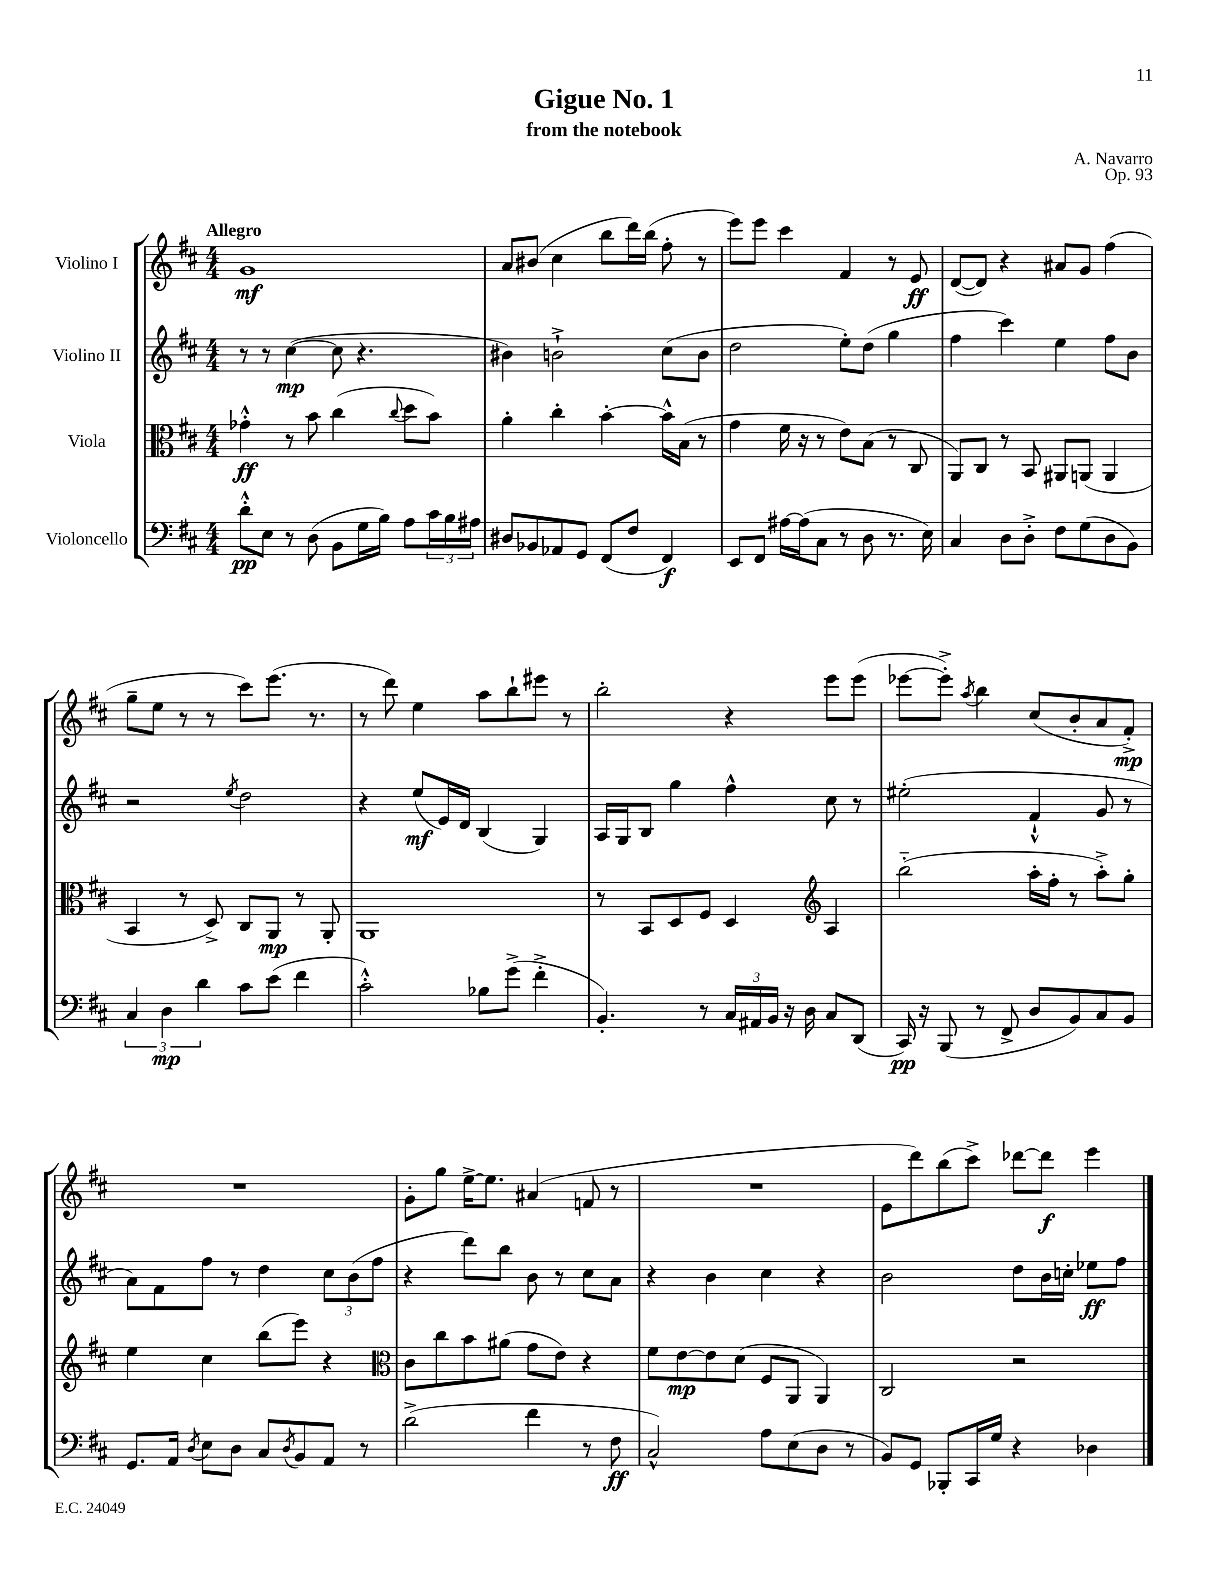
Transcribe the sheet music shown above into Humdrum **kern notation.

**kern	**dynam	**kern	**dynam	**kern	**dynam	**kern	**dynam
*part4	*part4	*part3	*part3	*part2	*part2	*part1	*part1
*staff4	*staff4	*staff3	*staff3	*staff2	*staff2	*staff1	*staff1
*I"Violoncello	*	*I"Viola	*	*I"Violino II	*	*I"Violino I	*
*clefF4	*	*clefC3	*	*clefG2	*	*clefG2	*
*k[f#c#]	*	*k[f#c#]	*	*k[f#c#]	*	*k[f#c#]	*
*M4/4	*	*M4/4	*	*M4/4	*	*M4/4	*
=1	=1	=1	=1	=1	=1	=1	=1
!	!	!	!	!	!	!LO:TX:a:B:t=Allegro	!
8d'^^\L	pp	4g-X'^^\	ff	8r	.	1g	mf
8E\J	.	.	.	8r	.	.	.
8r	.	8r	.	([4cc#\	mp	.	.
(8D\	.	8b\	.	.	.	.	.
8BB\L	.	(4cc#\	.	8cc#\]	.	.	.
16G\L	.	.	.	4.r	.	.	.
16B\JJ)	.	.	.	.	.	.	.
.	.	8qqcc#/	.	.	.	.	.
8A\L	.	8dd\L	.	.	.	.	.
24c#\L	.	8b\J)	.	.	.	.	.
24B\	.	.	.	.	.	.	.
24A#X\JJ	.	.	.	.	.	.	.
=2	=2	=2	=2	=2	=2	=2	=2
8D#X/L	.	4a'\	.	4b#X\)	.	8a/L	.
8BB-X/	.	.	.	.	.	(8b#X/J	.
8AA-X/	.	4cc#'\	.	2bn`^\	.	4cc#\	.
8GG/J	.	.	.	.	.	.	.
(8FF#/L	.	[4b'\	.	.	.	8bb\L	.
8F#/J	.	.	.	.	.	16ddd\L)	.
.	.	.	.	.	.	(16bb\JJ	.
4FF#/)	f	16b^^\LL]	.	(8cc#\L	.	8ff#'\	.
.	.	(16B\JJ	.	.	.	.	.
.	.	8r	.	8b\J	.	8r	.
=3	=3	=3	=3	=3	=3	=3	=3
8EE/L	.	4g\	.	2dd\	.	8eee\L)	.
8FF#/J	.	.	.	.	.	8eee\J	.
[16A#X\LL	.	16f#\	.	.	.	4ccc#\	.
(16A#\J]	.	16r	.	.	.	.	.
8C#\J	.	8r	.	.	.	.	.
8r	.	8e\L)	.	8ee'\L)	.	4f#/	.
8D\	.	(8B\J	.	(8dd\J	.	.	.
8.r	.	8r	.	4gg\	.	8r	.
.	.	8C#/	.	.	.	8e/	ff
16E\)	.	.	.	.	.	.	.
=4	=4	=4	=4	=4	=4	=4	=4
4C#/	.	8AA/L)	.	4ff#\	.	([8d/L	.
.	.	8C#/J	.	.	.	8d/J])	.
8D\L	.	8r	.	4ccc#\)	.	4r	.
8D'^\J	.	8BB/	.	.	.	.	.
8F#\L	.	8AA#X/L	.	4ee\	.	8a#X/L	.
(8G\	.	(8AAn/J	.	.	.	8g/J	.
8D\	.	4AA/	.	8ff#\L	.	(4ff#\	.
8BB\J)	.	.	.	8b\J	.	.	.
!!LO:LB:g=z
=5	=5	=5	=5	=5	=5	=5	=5
6C#/	.	4BB/	.	2r	.	8gg~\L	.
.	.	.	.	.	.	8ee\J	.
6D\	mp	.	.	.	.	.	.
.	.	8r	.	.	.	8r	.
6d\	.	.	.	.	.	.	.
.	.	8D^/)	.	.	.	8r	.
.	.	.	.	8qee/	.	.	.
8c#\L	.	8C#/L	.	2dd\	.	8ccc#\L)	.
(8e\J	.	8AA/J	mp	.	.	(8.eee\J	.
4f#\	.	8r	.	.	.	.	.
.	.	.	.	.	.	8.r	.
.	.	8AA'/	.	.	.	.	.
=6	=6	=6	=6	=6	=6	=6	=6
2c#'^^\)	.	1AA	.	4r	.	8r	.
.	.	.	.	.	.	8ddd\)	.
.	.	.	.	(8ee/L	mf	4ee\	.
.	.	.	.	16e/L)	.	.	.
.	.	.	.	16d/JJ	.	.	.
8B-X\L	.	.	.	(4B/	.	8aa\L	.
(8g^\J	.	.	.	.	.	8bb`\	.
4f#'^\	.	.	.	4G/)	.	8eee#X\J	.
.	.	.	.	.	.	8r	.
=7	=7	=7	=7	=7	=7	=7	=7
4.BB'/)	.	8r	.	16A/LL	.	2bb'\	.
.	.	.	.	16G/J	.	.	.
.	.	8BB/L	.	8B/J	.	.	.
.	.	8D/	.	4gg\	.	.	.
8r	.	8F#/J	.	.	.	.	.
24C#/LL	.	4D/	.	4ff#^^\	.	4r	.
24AA#X/	.	.	.	.	.	.	.
24BB/JJ	.	.	.	.	.	.	.
16r	.	.	.	.	.	.	.
16D\	.	.	.	.	.	.	.
*	*	*clefG2	*	*	*	*	*
8C#/L	.	4A/	.	8cc#\	.	8eee\L	.
(8DD/J	.	.	.	8r	.	(8eee\J	.
=8	=8	=8	=8	=8	=8	=8	=8
16CC#/)	pp	(2bb\	.	(2ee#X'\	.	[8eee-X\L	.
16r	.	.	.	.	.	.	.
(8BBB/	.	.	.	.	.	8eee-'^\J])	.
.	.	.	.	.	.	8qaa/	.
8r	.	.	.	.	.	4bb\	.
8FF#^/	.	.	.	.	.	.	.
8D/L	.	16aa'\LL	.	4f#`^^/	.	(8cc#/L	.
.	.	16ff#'\JJ	.	.	.	.	.
8BB/)	.	8r	.	.	.	8b'/	.
8C#/	.	8aa'^\L)	.	8g/	.	8a/	.
8BB/J	.	8gg'\J	.	8r	.	8f#'^/J)	mp
!!LO:LB:g=z
=9	=9	=9	=9	=9	=9	=9	=9
8.GG/L	.	4ee\	.	8a\L)	.	1r	.
.	.	.	.	8f#\	.	.	.
16AA/Jk	.	.	.	.	.	.	.
8qD/	.	.	.	.	.	.	.
8E\L	.	4cc#\	.	8ff#\J	.	.	.
8D\J	.	.	.	8r	.	.	.
8C#/L	.	(8bb\L	.	4dd\	.	.	.
8qD/	.	.	.	.	.	.	.
8BB/	.	8eee\J)	.	.	.	.	.
8AA/J	.	4r	.	12cc#\L	.	.	.
.	.	.	.	(12b\	.	.	.
8r	.	.	.	.	.	.	.
.	.	.	.	12ff#\J	.	.	.
=10	=10	=10	=10	=10	=10	=10	=10
*	*	*clefC3	*	*	*	*	*
(2d^\	.	8c#\L	.	4r	.	8g'\L	.
.	.	8cc#\	.	.	.	8gg\J	.
.	.	8b\	.	8ddd\L)	.	[16ee^\KL	.
.	.	.	.	.	.	8.ee\J]	.
.	.	(8a#X\J	.	8bb\J	.	.	.
4f#\	.	8g\L	.	8b\	.	(4a#X/	.
.	.	8e\J)	.	8r	.	.	.
8r	.	4r	.	8cc#\L	.	8fn/	.
8F#\	ff	.	.	8a\J	.	8r	.
=11	=11	=11	=11	=11	=11	=11	=11
2C#^^/)	.	8f#\L	.	4r	.	1r	.
.	.	[8e\	mp	.	.	.	.
.	.	8e\]	.	4b\	.	.	.
.	.	(8d\J	.	.	.	.	.
8A\L	.	8F#/L	.	4cc#\	.	.	.
(8E\	.	8AA/J	.	.	.	.	.
8D\J	.	4AA/)	.	4r	.	.	.
8r	.	.	.	.	.	.	.
=12	=12	=12	=12	=12	=12	=12	=12
8BB/L)	.	2C#/	.	2b\	.	8e\L	.
8GG/J	.	.	.	.	.	8ddd\)	.
8BBB-X'/L	.	.	.	.	.	(8bb\	.
16CC#/L	.	.	.	.	.	8ccc#^\J)	.
16G/JJ	.	.	.	.	.	.	.
4r	.	2r	.	8dd\L	.	[8ddd-X\L	.
.	.	.	.	16b\L	.	8ddd-\J]	f
.	.	.	.	16ccn'\JJ	.	.	.
4D-X\	.	.	.	8ee-X\L	ff	4eee\	.
.	.	.	.	8ff#\J	.	.	.
==	==	==	==	==	==	==	==
*-	*-	*-	*-	*-	*-	*-	*-
